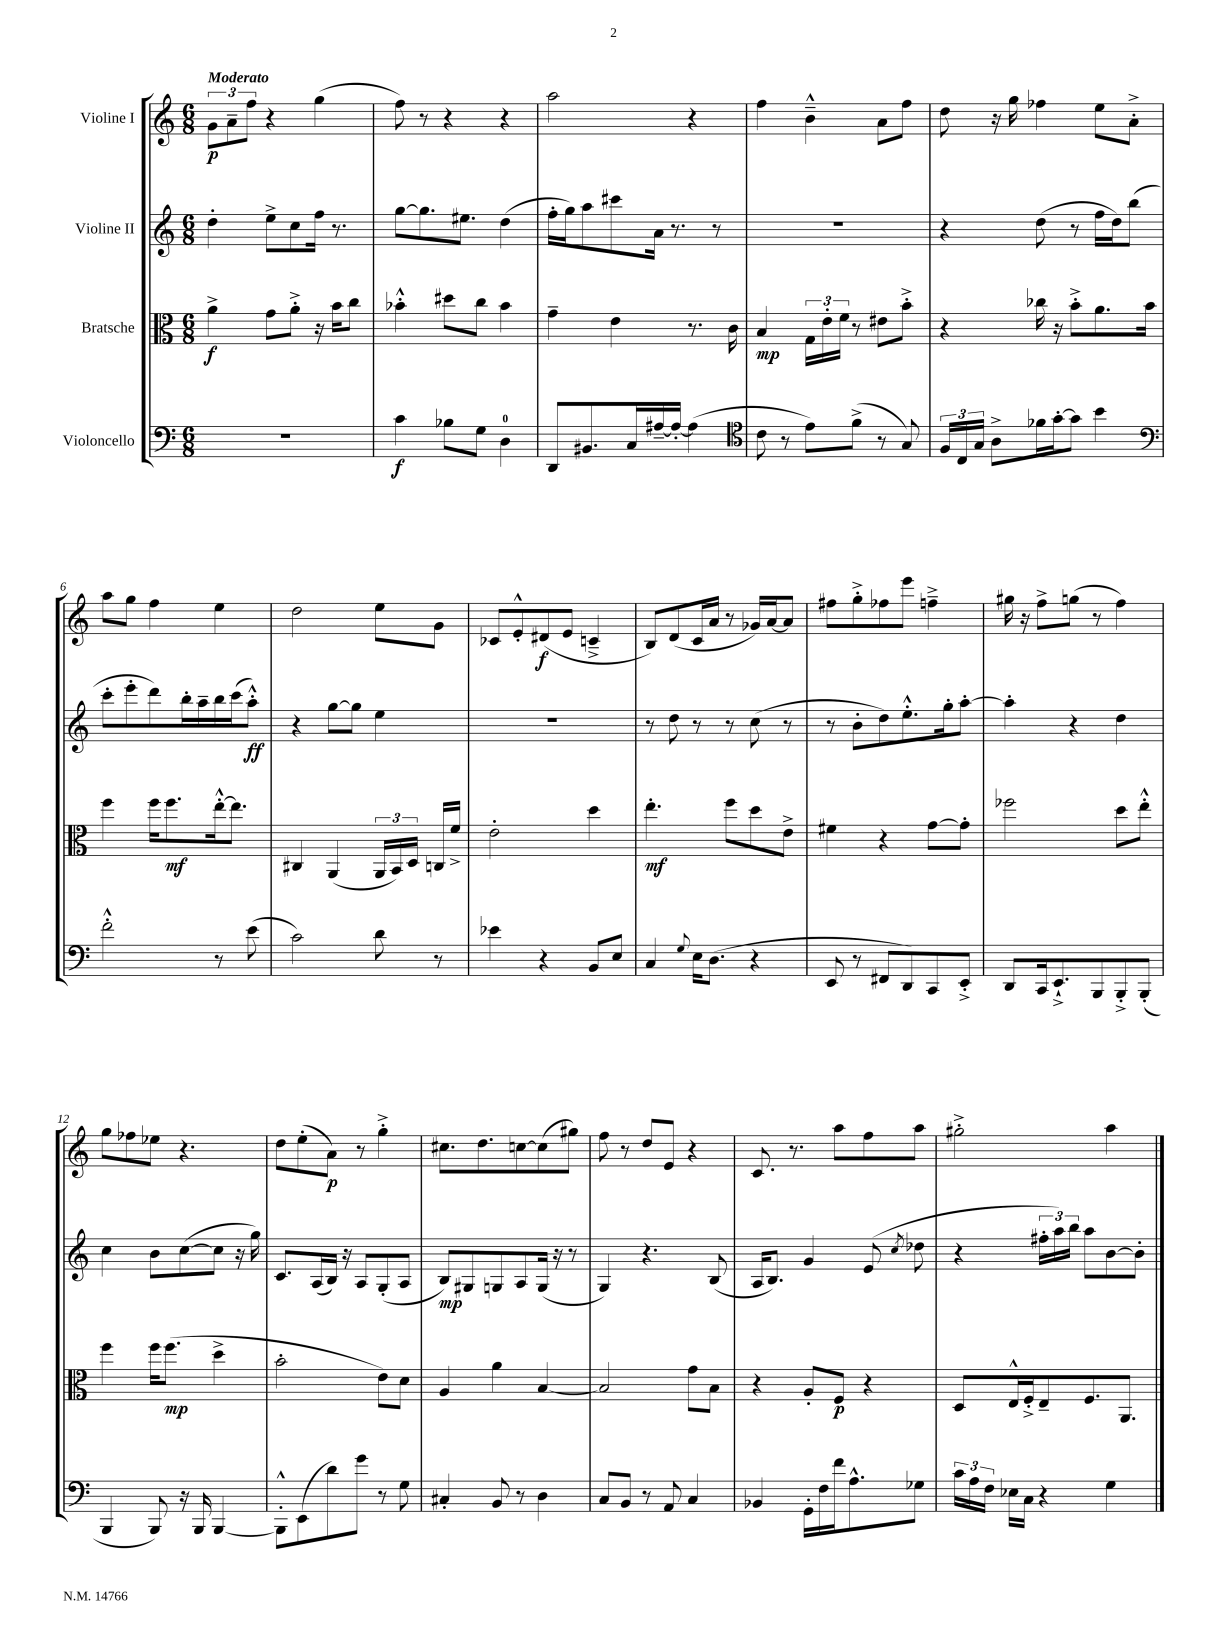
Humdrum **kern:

**kern	**dynam	**kern	**dynam	**kern	**dynam	**kern	**dynam
*part4	*part4	*part3	*part3	*part2	*part2	*part1	*part1
*staff4	*staff4	*staff3	*staff3	*staff2	*staff2	*staff1	*staff1
*I"Violoncello	*	*I"Bratsche	*	*I"Violine II	*	*I"Violine I	*
*clefF4	*	*clefC3	*	*clefG2	*	*clefG2	*
*k[]	*	*k[]	*	*k[]	*	*k[]	*
*M6/8	*	*M6/8	*	*M6/8	*	*M6/8	*
=1	=1	=1	=1	=1	=1	=1	=1
!	!	!	!	!	!	!LO:TX:a:B:t=Moderato	!
2.r	.	4a^\	f	4dd'\	.	12g\L	p
.	.	.	.	.	.	12a~\	.
.	.	.	.	.	.	12ff\J	.
.	.	8g\L	.	8ee^\L	.	4r	.
.	.	8a'^\J	.	8cc\	.	.	.
.	.	16r	.	16ff\Jk	.	(4gg\	.
.	.	16b\KL	.	8.r	.	.	.
.	.	8cc\J	.	.	.	.	.
=2	=2	=2	=2	=2	=2	=2	=2
4c\	f	4b-X'^^\	.	[8gg\L	.	8ff\)	.
.	.	.	.	8.gg\]	.	8r	.
8B-X\L	.	8dd#X\L	.	.	.	4r	.
.	.	.	.	8.ee#X\J	.	.	.
8G\J	.	8cc\J	.	.	.	.	.
4D\	.	4b-\	.	(4dd\	.	4r	.
=3	=3	=3	=3	=3	=3	=3	=3
8DD/L	.	4g~\	.	16ff'\LL	.	2aa\	.
.	.	.	.	16gg\J)	.	.	.
8.BB#X/	.	.	.	8aa\	.	.	.
.	.	4e\	.	8ccc#X\	.	.	.
16C/L	.	.	.	.	.	.	.
[16A#X~/	.	.	.	16a\Jk	.	.	.
16A#'/JJ_	.	.	.	8.r	.	.	.
(4A#\]	.	8.r	.	.	.	4r	.
.	.	.	.	8r	.	.	.
.	.	16c\	.	.	.	.	.
=4	=4	=4	=4	=4	=4	=4	=4
*clefC4	*	*	*	*	*	*	*
8c\	.	4B/	mp	2.r	.	4ff\	.
8r	.	.	.	.	.	.	.
8e\L)	.	24G\LL	.	.	.	4b~^^\	.
.	.	24e'\	.	.	.	.	.
.	.	24f\JJ	.	.	.	.	.
(8f^\J	.	8r	.	.	.	.	.
8r	.	8e#X\L	.	.	.	8a\L	.
8G/)	.	8b'^\J	.	.	.	8ff\J	.
=5	=5	=5	=5	=5	=5	=5	=5
24F/LL	.	4r	.	4r	.	8dd\	.
24C/	.	.	.	.	.	.	.
24G/JJ	.	.	.	.	.	.	.
8A^\L	.	.	.	.	.	16r	.
.	.	.	.	.	.	16gg\	.
16f-X\L	.	16cc-X\	.	(8dd\	.	4ff-X\	.
[16g'\J	.	16r	.	.	.	.	.
8g\J]	.	8b'^\L	.	8r	.	.	.
4b\	.	8.a\	.	16ff\LL	.	8ee\L	.
.	.	.	.	16dd\J)	.	.	.
.	.	.	.	(8bb\J	.	8a'^\J	.
.	.	16b\Jk	.	.	.	.	.
!!LO:LB:g=z
=6	=6	=6	=6	=6	=6	=6	=6
*clefF4	*	*	*	*	*	*	*
2f'^^\	.	4ff\	.	8ccc'\L	.	8aa\L	.
.	.	.	.	8eee'\	.	8gg\J	.
.	.	16ff\KL	.	8ddd\)	.	4ff\	.
.	.	8.ff\	mf	.	.	.	.
.	.	.	.	16bb'\L	.	.	.
.	.	.	.	16aa~\	.	.	.
8r	.	[16ee'^^\k	.	16bb\	.	4ee\	.
.	.	8.ee\J]	.	(16ccc\J	.	.	.
(8e\	.	.	.	8aa'^^\J)	ff	.	.
=7	=7	=7	=7	=7	=7	=7	=7
2c\)	.	4C#X/	.	4r	.	2dd\	.
.	.	(4AA/	.	[8gg\L	.	.	.
.	.	.	.	8gg\J]	.	.	.
8d\	.	24AA/LL	.	4ee\	.	8ee\L	.
.	.	24BB/)	.	.	.	.	.
.	.	24D/JJ	.	.	.	.	.
8r	.	16Cn/LL	.	.	.	8g\J	.
.	.	16f^/JJ	.	.	.	.	.
=8	=8	=8	=8	=8	=8	=8	=8
4e-X\	.	2e'\	.	2.r	.	8c-X/L	.
.	.	.	.	.	.	8e'^^/	.
4r	.	.	.	.	.	(8d#X/	f
.	.	.	.	.	.	8e/J	.
8BB/L	.	4dd\	.	.	.	4cn~^/	.
8E/J	.	.	.	.	.	.	.
=9	=9	=9	=9	=9	=9	=9	=9
4C/	.	4.ee'\	mf	8r	.	8B/L)	.
.	.	.	.	8dd\	.	(8d/	.
8qqG/	.	.	.	.	.	.	.
16E\KL	.	.	.	8r	.	16c/L	.
(8.D\J	.	.	.	.	.	16a/JJ	.
.	.	8ff\L	.	8r	.	8r	.
4r	.	8dd\	.	(8cc\	.	16g-X/LL)	.
.	.	.	.	.	.	[16a/J	.
.	.	8e^\J	.	8r	.	8a/J]	.
=10	=10	=10	=10	=10	=10	=10	=10
8EE/	.	4f#X\	.	8r	.	8ff#X\L	.
8r	.	.	.	8b'\L	.	8gg'^\	.
8FF#X/L	.	4r	.	8dd\)	.	8ff-X\	.
8DD/)	.	.	.	8.ee'^^\	.	8eee\J	.
8CC/	.	[8g\L	.	.	.	4ffn~^\	.
.	.	.	.	16gg'\k	.	.	.
8EE'^/J	.	8g'\J]	.	[8aa'\J	.	.	.
=11	=11	=11	=11	=11	=11	=11	=11
8DD/L	.	2ff-X\	.	4aa'\]	.	16gg#X\	.
.	.	.	.	.	.	16r	.
16CC/k	.	.	.	.	.	8ff^\L	.
8.EE`^/	.	.	.	.	.	.	.
.	.	.	.	4r	.	(8ggn\J	.
8BBB/	.	.	.	.	.	8r	.
8BBB'^/	.	8dd\L	.	4dd\	.	4ff\)	.
(8BBB'/J	.	8ee'^^\J	.	.	.	.	.
!!LO:LB:g=z
=12	=12	=12	=12	=12	=12	=12	=12
4BBB/	.	4ff\	.	4cc\	.	8gg\L	.
.	.	.	.	.	.	8ff-X\	.
8BBB/)	.	16ff\KL	.	8b\L	.	8ee-X\J	.
.	.	(8.ff\J	mp	.	.	.	.
16r	.	.	.	([8cc\	.	4.r	.
16BBB/	.	.	.	.	.	.	.
[4BBB/	.	4dd^\	.	8cc\J]	.	.	.
.	.	.	.	16r	.	.	.
.	.	.	.	16gg\)	.	.	.
=13	=13	=13	=13	=13	=13	=13	=13
8BBB'^^\L]	.	2b'\	.	8.c/L	.	8dd\L	.
(8EE\	.	.	.	.	.	(8ee'\	.
.	.	.	.	(16A/L	.	.	.
8d\)	.	.	.	16B/JJ)	.	8a\J)	p
.	.	.	.	16r	.	.	.
8g\J	.	.	.	8A/L	.	8r	.
8r	.	8e\L)	.	(8G'/	.	4gg'^\	.
8G\	.	8d\J	.	8A/J	.	.	.
=14	=14	=14	=14	=14	=14	=14	=14
4C#X'/	.	4A/	.	8B/L)	mp	8.cc#X\L	.
.	.	.	.	8G#X/	.	.	.
.	.	.	.	.	.	8.dd\	.
8BB/	.	4a\	.	8Gn/	.	.	.
8r	.	.	.	8A/	.	[8ccn\	.
4D\	.	[4B/	.	(16G/Jk	.	(8cc\]	.
.	.	.	.	16r	.	.	.
.	.	.	.	8r	.	8gg#X\J)	.
=15	=15	=15	=15	=15	=15	=15	=15
8C/L	.	2B/]	.	4G/)	.	8ff\	.
8BB/J	.	.	.	.	.	8r	.
8r	.	.	.	4.r	.	8dd/L	.
8AA/	.	.	.	.	.	8e/J	.
4C/	.	8g\L	.	.	.	4r	.
.	.	8B\J	.	(8B/	.	.	.
=16	=16	=16	=16	=16	=16	=16	=16
4BB-X/	.	4r	.	16A/KL	.	8.c/	.
.	.	.	.	8.B/J)	.	.	.
.	.	.	.	.	.	8.r	.
16GG'\LL	.	8A'/L	.	4g/	.	.	.
16F\	.	.	.	.	.	.	.
16f\J	.	8F/J	p	.	.	8aa\L	.
8.A^^\	.	.	.	.	.	.	.
.	.	4r	.	(8e/	.	8ff\	.
.	.	.	.	8qcc/	.	.	.
8G-X\J	.	.	.	8dd-X\	.	8aa\J	.
=17	=17	=17	=17	=17	=17	=17	=17
24c\LL	.	8D/L	.	4r	.	2gg#X'^\	.
24A\	.	.	.	.	.	.	.
24F\JJ	.	.	.	.	.	.	.
16E-X\LL	.	16E^^/L	.	.	.	.	.
16C\JJ	.	16F'^/J	.	.	.	.	.
4r	.	8E~/	.	24ff#X'\LL	.	.	.
.	.	.	.	24aa\)	.	.	.
.	.	.	.	24bb\JJ	.	.	.
.	.	8.F/	.	8aa\L	.	.	.
4G\	.	.	.	[8b\	.	4aa\	.
.	.	8.AA/J	.	.	.	.	.
.	.	.	.	8b'\J]	.	.	.
==	==	==	==	==	==	==	==
*-	*-	*-	*-	*-	*-	*-	*-
